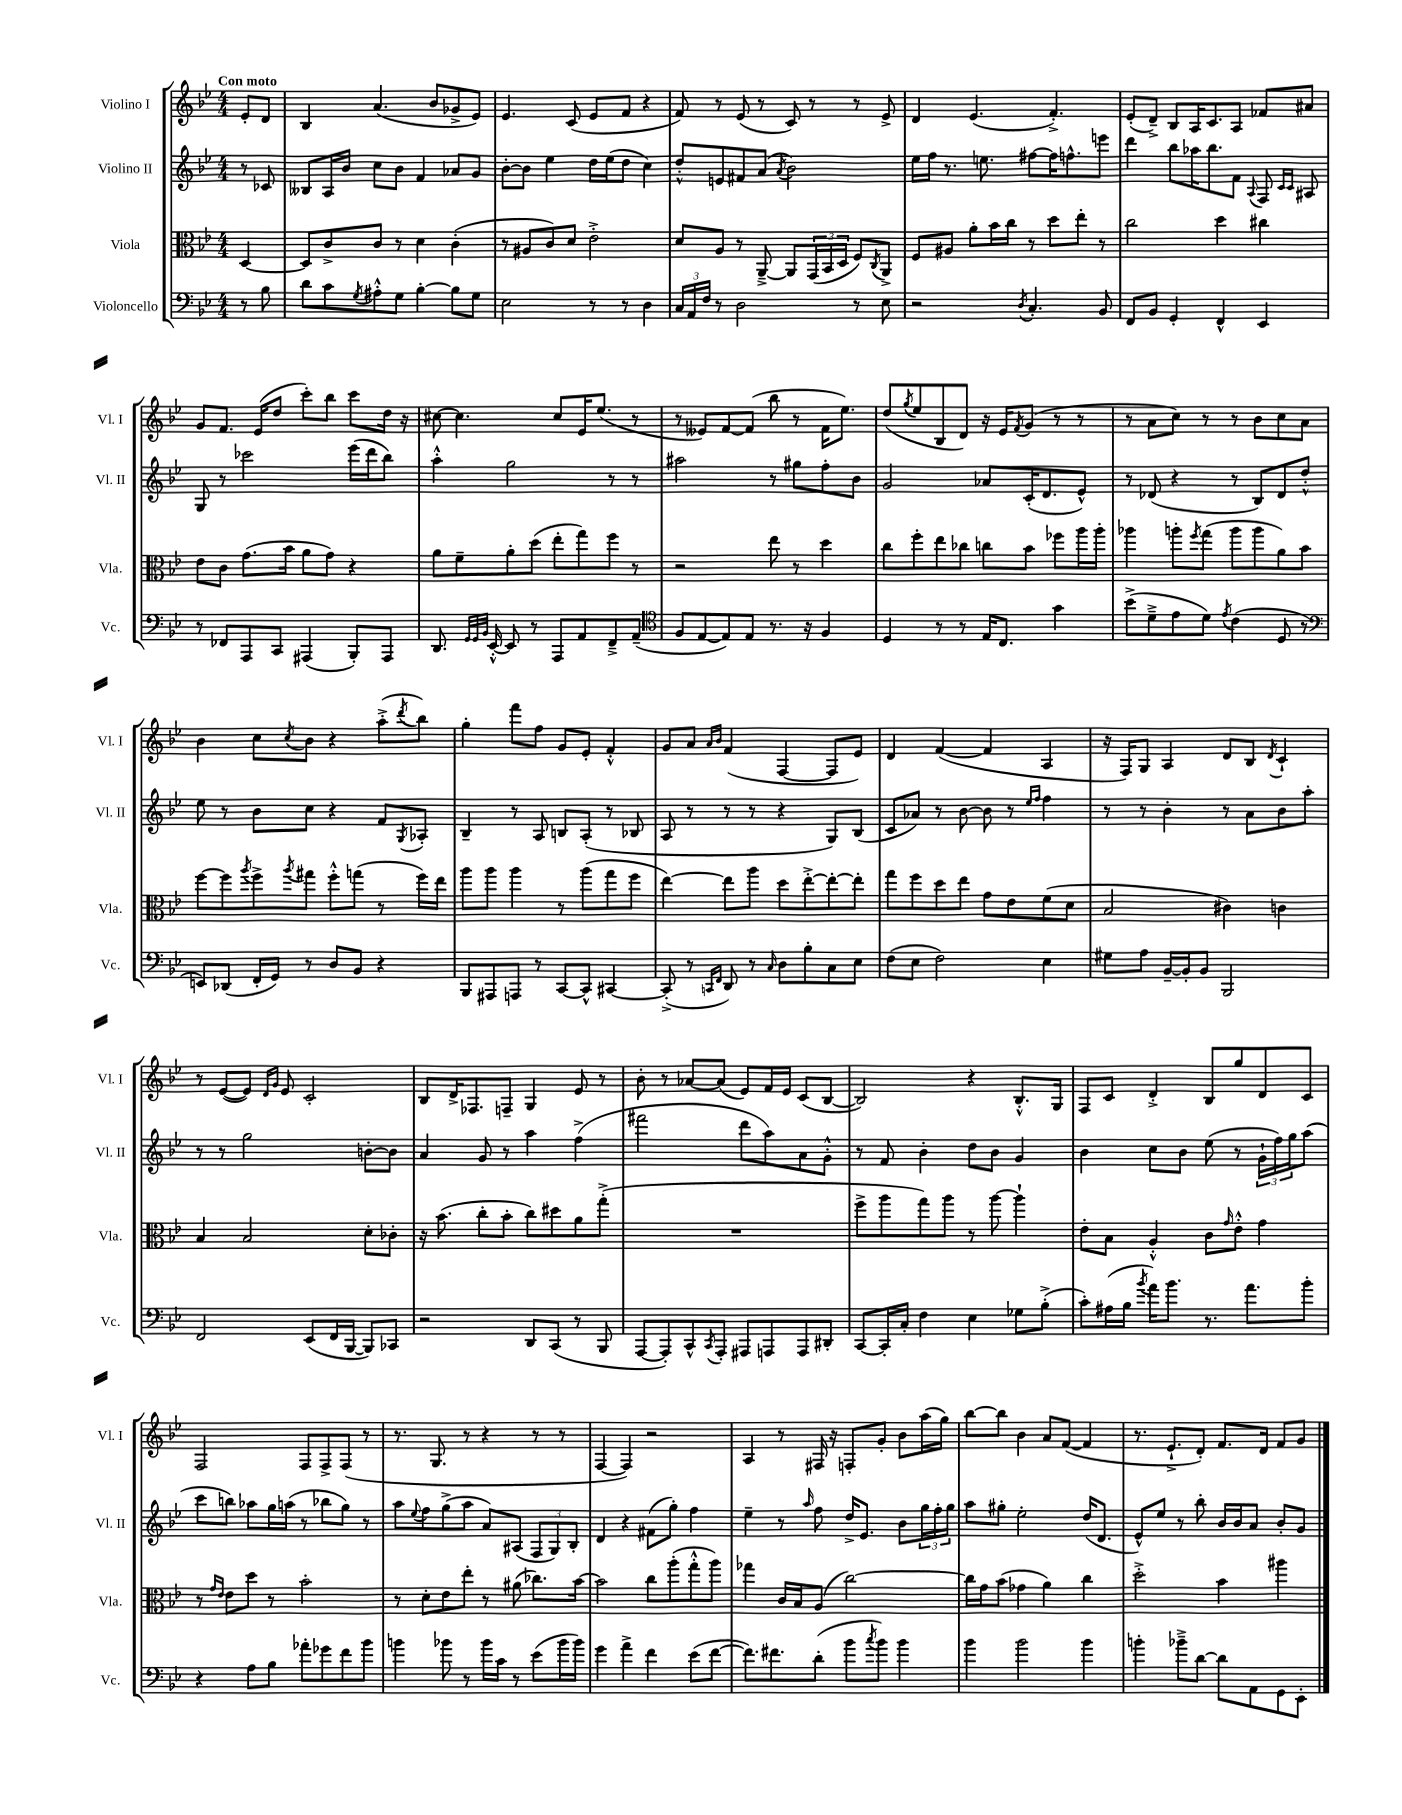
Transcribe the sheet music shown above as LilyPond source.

<<
\new StaffGroup <<
\new Staff = "s0" \with { instrumentName = "Violino I" shortInstrumentName = "Vl. I" } {
    \clef treble \key bes \major \numericTimeSignature \time 4/4 \partial 4 \tempo "Con moto"
    ees'8-. d'8 |
    bes4 a'4.( bes'8 ges'8-> ees'8) |
    ees'4. c'8( ees'8 f'8 r4 |
    f'8) r8 ees'8( r8 c'8) r8 r8 ees'8-> |
    d'4 ees'4.( f'4.-.->) |
    ees'8-.( d'8--->) bes8 a16 c'8. a8 fes'8 ais'8 |
    g'8 f'8. ees'16( d''8 c'''8-.) bes''8 c'''8 d''16 r16 |
    cis''8~ cis''4. cis''8 ees'16 ees''8.( r8 |
    r8 eeses'8) f'8~ f'8( bes''8 r8 f'16 ees''8.) |
    d''8( \acciaccatura { g''8 } ees''8 bes8 d'8) r16 ees'16 \acciaccatura { f'8 } g'8( r8 r8 |
    r8 a'8 c''8) r8 r8 bes'8 c''8 a'8 |
    bes'4 c''8 \acciaccatura { c''8 } bes'8 r4 a''8-.->( \acciaccatura { d'''8 } bes''8) |
    g''4-. f'''8 f''8 g'8 ees'8-. f'4-.-^ |
    g'8 a'8 \grace { a'16 bes'16 } f'4( f4~ f8 ees'8) |
    d'4 f'4~( f'4 a4 |
    r16 f16) g8 a4 d'8 bes8 \acciaccatura { d'8 } c'4-! |
    r8 ees'8~( ees'8) \grace { d'16 g'16 } ees'8 c'2-. |
    bes8 d'16-> fes8. f8-- g4 ees'8 r8 |
    bes'8-. r8 aes'8~ aes'8( ees'8) f'16 ees'16 c'8( bes8~ |
    bes2) r4 bes8.-.-^ g16 |
    f8 c'8 d'4-.-> bes8 g''8 d'8 c'8 |
    f2 f8 f8-> f8( r8 |
    r8. g8. r8 r4 r8 r8 |
    f4~ f4) r2 |
    a4 r8 fis16 r16 f8-. g'8-. bes'8 a''16( g''16) |
    bes''8~ bes''8 bes'4 a'8 f'8~( f'4 |
    r8. ees'8.-!-> d'8-.) f'8. d'16 f'8 g'8 \bar "|." |
}
\new Staff = "s1" \with { instrumentName = "Violino II" shortInstrumentName = "Vl. II" } {
    \clef treble \key bes \major \numericTimeSignature \time 4/4 \partial 4
    r8 ces'8 |
    beses8 a16 bes'16 c''8 bes'8 f'4 aes'8 g'8 |
    bes'8~-. bes'8 ees''4 d''16 ees''16( d''8 c''4) |
    d''8-.-^ e'8 fis'8 a'8( \acciaccatura { a'8 } bes'2) |
    ees''16 f''16 r8. e''8. fis''8~ fis''16 f''8.-^ e'''8 |
    d'''4 bes''8 aes''16 bes''8. f'8 \appoggiatura { a8 } f8 \grace { c'16 c'16 } ais8 |
    g8 r8 ces'''2 ees'''16( d'''16 bes''8) |
    a''4-.-^ g''2 r8 r8 |
    ais''2 r8 gis''8 f''8-. bes'8 |
    g'2 aes'8 c'16-.( d'8. ees'8-^) |
    r8 des'8( r4 r8 bes8) des'8 d''8-.-^ |
    ees''8 r8 bes'8 c''8 r4 f'8 \acciaccatura { g8 } aes8-. |
    bes4-- r8 a8 b8 a8-.( r8 bes8 |
    a8 r8 r8 r8 r4 g8) bes8( |
    c'8 aes'8) r8 bes'8~ bes'8 r8 \grace { ees''16 f''16 } f''4 |
    r8 r8 bes'4-. r8 a'8 bes'8 a''8-. |
    r8 r8 g''2 b'8~-. b'8 |
    a'4 g'8 r8 a''4 f''4->( |
    fis'''2 d'''8 a''8) a'8 g'8-.-^ |
    r8 f'8 bes'4-. d''8 bes'8 g'4 |
    bes'4 c''8 bes'8 ees''8( r8 \tuplet 3/2 { g'16-! f''16) g''16 } a''8( |
    c'''8 b''8) aes''8 g''16 a''16( r8 bes''8 g''8) r8 |
    a''8 \appoggiatura { ees''8 } f''8 g''8->( a''8 a'8) ais8( \tuplet 3/2 { f8 g8) bes8-. } |
    d'4 r4 fis'8( g''8-.) f''4 |
    ees''4-- r8 \grace { a''16 } f''8 d''16-> ees'8. bes'8 \tuplet 3/2 { g''16 f''16-. g''16 } |
    a''8 gis''8-. ees''2-. d''16( d'8. |
    ees'8-^) ees''8 r8 bes''8-. bes'16 bes'16 a'8 bes'8-. g'8 \bar "|." |
}
\new Staff = "s2" \with { instrumentName = "Viola" shortInstrumentName = "Vla." } {
    \clef alto \key bes \major \numericTimeSignature \time 4/4 \partial 4
    d4~ |
    d8 c'8-> c'8 r8 d'4 c'4-.( |
    r8 ais8 c'8) d'8 ees'2-.-> |
    d'8 a8 r8 a,8~---> a,8 \tuplet 3/2 { g,16( bes,16 d16 } f8) \acciaccatura { c8 } a,8-> |
    f8 ais8 a'8-. bes'16 c''16 r8 d''8 ees''8-. r8 |
    c''2 d''4 cis''4 |
    ees'8 c'8 g'8.( bes'16 a'8 g'8) r4 |
    a'8 f'8-- a'8-. d''8( ees''8-. g''8) f''8 r8 |
    r2 ees''8 r8 d''4 |
    c''8 f''8-. ees''8 ces''8 c''8 bes'8 fes''8 a''16 a''16-. |
    aes''4 a''8-. \acciaccatura { f''8 } g''8( a''8 a''8 a'8) bes'8 |
    f''8~ f''8 \acciaccatura { a''8 } f''8-> \acciaccatura { a''8 } gis''8 f''8-.-^ g''8( r8 f''16) ees''16 |
    a''8 a''8 a''4 r8 a''8( g''8 f''8 |
    ees''4~) ees''8 a''8 d''8 ees''8~-.-> ees''8~-. ees''8-. |
    g''8 f''8 d''8 ees''8 g'8 ees'8 f'8( d'8 |
    bes2 cis'4) c'4 |
    bes4 bes2 d'8-. ces'8-. |
    r16 bes'8.( c''8-. bes'8-. c''8) dis''8 a'8 g''8-.->( |
    R1 |
    f''8-> a''8 g''8) a''8 r8 a''8~ a''4-! |
    ees'8-. bes8 a4-.-^ c'8 \grace { g'16 } ees'8-.-^ g'4 |
    r8 \grace { g'16 ees'16 } ees'8 d''8 r8 bes'2-. |
    r8 d'8-. ees'8 ees''8-. r8 ais'8( ces''8.) bes'16~ |
    bes'2 c''8 a''8-.( g''8-.-^ a''8) |
    ges''4 c'16 bes16 a8( c''2~) |
    c''16 g'16 bes'8( ges'4 a'4) c''4 |
    d''2-.-> bes'4 ais''4 \bar "|." |
}
\new Staff = "s3" \with { instrumentName = "Violoncello" shortInstrumentName = "Vc." } {
    \clef bass \key bes \major \numericTimeSignature \time 4/4 \partial 4
    r8 bes8 |
    d'8 c'8 \acciaccatura { g8 } ais8-.-^ g8 bes4~-. bes8 g8 |
    ees2 r8 r8 d4 |
    \tuplet 3/2 { c16 a,16 f16 } r8 d2 r8 ees8 |
    r2 \acciaccatura { d8 } c4.-. bes,8 |
    f,8 bes,8 g,4-. f,4-^ ees,4 |
    r8 fes,8 a,,8 c,8 ais,,4( bes,,8-.) ais,,8 |
    d,8. \grace { g,32 g,32 bes,32 } ees,16~-.-^ ees,8 r8 a,,8 a,8 f,8---> a,8--( |
    \clef tenor f8 ees8~ ees8) ees8 r8. r16 f4 |
    d4 r8 r8 ees16 c8. g'4 |
    bes'8->( d'8---> ees'8 d'8) \acciaccatura { ees'8 } c'4( d8 r8 |
    \clef bass e,8) des,8( f,16-. g,16) r8 d8 bes,8 r4 |
    bes,,8 ais,,8 a,,8 r8 c,8~ c,8-^ cis,4~ |
    cis,8-.->( r8 \grace { c,16 f,16 } d,8) r8 \grace { c16 } d8 bes8-. c8 ees8 |
    f8( ees8 f2) ees4 |
    gis8 a8 bes,16~-- bes,16-. bes,8 bes,,2 |
    f,2 ees,8( f,16 bes,,16~ bes,,8) ces,8 |
    r2 d,8 c,8( r8 bes,,8 |
    a,,8~ a,,8-.) c,8-^ \acciaccatura { c,8 } a,,8-. ais,,8 a,,8 a,,8 dis,8-. |
    c,8~ c,16-. c16-. f4 ees4 ges8 bes8-.->( |
    c'8-.) ais16( bes16 \acciaccatura { bes'8 } a'16) bes'8. r8. a'8. bes'8-. |
    r4 a8 bes8 aes'8-. ges'8 f'8 bes'8 |
    b'4 bes'8 r8 bes'16 c'16 r8 ees'8( bes'16 bes'16) |
    g'4 a'4-> f'4 ees'8( f'8~ |
    f'8.) fis'8. d'8-.( bes'8 \acciaccatura { c''8 } bes'8) bes'4 |
    bes'4 bes'2 bes'4 |
    b'4-. bes'8---> d'8~ d'8 a,8 g,8 ees,8-. \bar "|." |
}
>>
>>
\layout { \context { \Score \remove "Bar_number_engraver" } }
